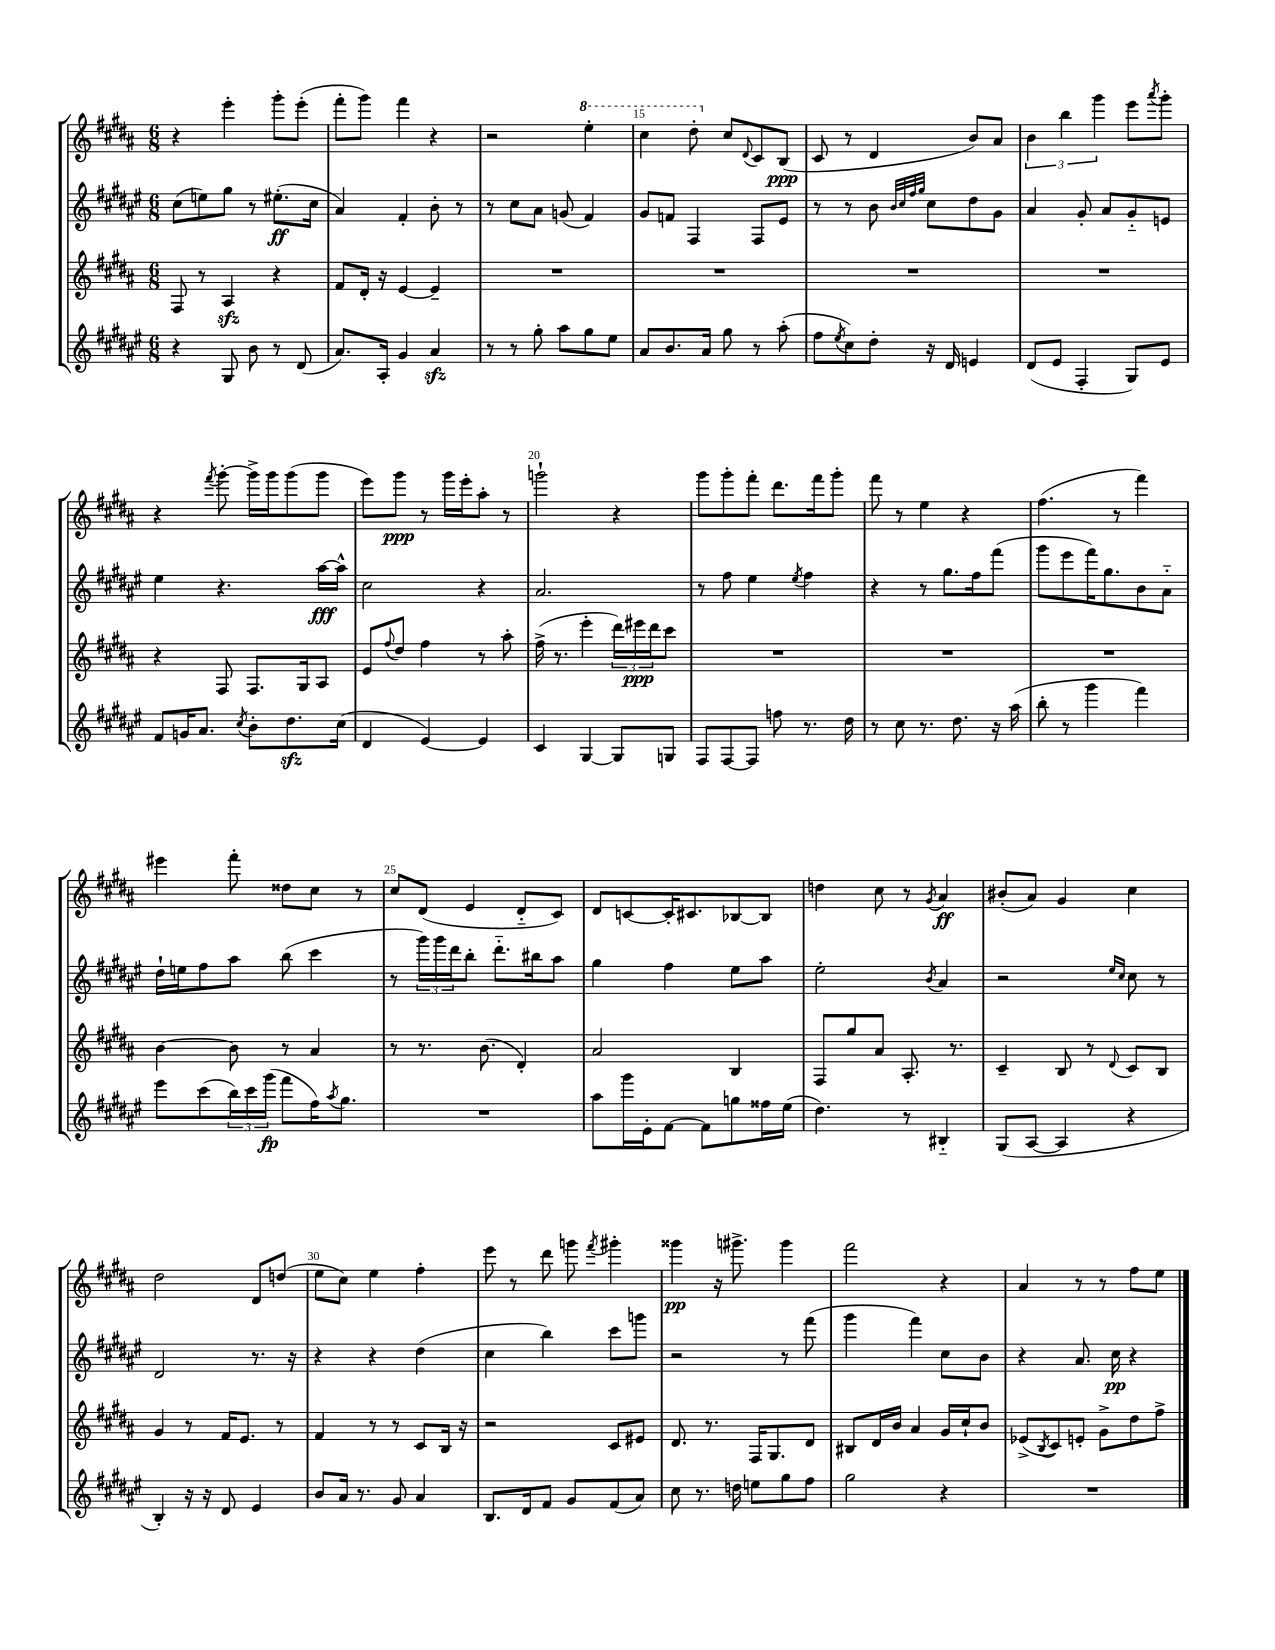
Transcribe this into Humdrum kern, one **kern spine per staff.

**kern	**dynam	**kern	**dynam	**kern	**dynam	**kern	**dynam
*part4	*part4	*part3	*part3	*part2	*part2	*part1	*part1
*staff4	*staff4	*staff3	*staff3	*staff2	*staff2	*staff1	*staff1
*clefG2	*	*clefG2	*	*clefG2	*	*clefG2	*
*k[f#c#g#d#a#e#]	*	*k[f#c#g#d#a#]	*	*k[f#c#g#d#a#e#]	*	*k[f#c#g#d#a#]	*
*M6/8	*	*M6/8	*	*M6/8	*	*M6/8	*
=12	=12	=12	=12	=12	=12	=12	=12
4r	.	8F#/	.	(8cc#\L	.	4r	.
.	.	8r	.	8een\)	.	.	.
8G#/	.	4A#zz/	.	8gg#\J	.	4eee'\	.
8b\	.	.	.	8r	.	.	.
8r	.	4r	.	(8.ee#X'\L	ff	8ggg#'\L	.
(8d#/	.	.	.	.	.	(8eee'\J	.
.	.	.	.	16cc#\Jk	.	.	.
=13	=13	=13	=13	=13	=13	=13	=13
8.a#/L)	.	8f#/L	.	4a#/)	.	8fff#'\L	.
.	.	16d#'/Jk	.	.	.	8ggg#\J)	.
16A#'/Jk	.	16r	.	.	.	.	.
4g#/	.	[4e/	.	4f#'/	.	4fff#\	.
4a#zz/	.	4e~/]	.	8b'\	.	4r	.
.	.	.	.	8r	.	.	.
=14	=14	=14	=14	=14	=14	=14	=14
8r	.	2.r	.	8r	.	2r	.
8r	.	.	.	8cc#\L	.	.	.
8gg#'\	.	.	.	8a#\J	.	.	.
8aa#\L	.	.	.	(8gn/	.	.	.
*	*	*	*	*	*	*8va	*
8gg#\	.	.	.	4f#/)	.	4eee'\	.
8ee#\J	.	.	.	.	.	.	.
=15	=15	=15	=15	=15	=15	=15	=15
8a#/L	.	2.r	.	8g#/L	.	4ccc#\	.
8.b/	.	.	.	8fn/J	.	.	.
.	.	.	.	4F#/	.	8ddd#'\	.
16a#/Jk	.	.	.	.	.	.	.
*	*	*	*	*	*	*X8va	*
8gg#\	.	.	.	.	.	8cc#/L	.
.	.	.	.	.	.	8qqd#/	.
8r	.	.	.	8F#/L	.	8c#/	.
(8aa#'\	.	.	.	8e#/J	.	(8B/J	ppp
=16	=16	=16	=16	=16	=16	=16	=16
8ff#\L	.	2.r	.	8r	.	8c#/	.
8qee#/	.	.	.	.	.	.	.
8cc#\)	.	.	.	8r	.	8r	.
8dd#'\J	.	.	.	8b\	.	4d#/	.
.	.	.	.	32qqb/LLL	.	.	.
.	.	.	.	32qqcc#/	.	.	.
.	.	.	.	32qqff#/	.	.	.
.	.	.	.	32qqgg#/JJJ	.	.	.
16r	.	.	.	8cc#\L	.	.	.
16d#/	.	.	.	.	.	.	.
4en/	.	.	.	8dd#\	.	8b/L)	.
.	.	.	.	8g#\J	.	8a#/J	.
=17	=17	=17	=17	=17	=17	=17	=17
(8d#/L	.	2.r	.	4a#/	.	6b\	.
8e#/J	.	.	.	.	.	.	.
.	.	.	.	.	.	6bb\	.
4F#'/	.	.	.	8g#'/	.	.	.
.	.	.	.	.	.	6ggg#\	.
.	.	.	.	8a#/L	.	.	.
8G#/L)	.	.	.	8g#/	.	8eee\L	.
.	.	.	.	.	.	8qaaa#/	.
8e#/J	.	.	.	8en/J	.	8ggg#'\J	.
!!LO:LB:g=z
=18	=18	=18	=18	=18	=18	=18	=18
8f#/L	.	4r	.	4ee#\	.	4r	.
16gn/K	.	.	.	.	.	.	.
8.a#/J	.	.	.	.	.	.	.
.	.	.	.	.	.	8qfff#/	.
.	.	8F#/	.	4.r	.	[8ggg#'\	.
8qcc#/	.	.	.	.	.	.	.
8b'\L	.	8.F#/L	.	.	.	16ggg#^\LL]	.
.	.	.	.	.	.	16ggg#\J	.
8.dd#zz\	.	.	.	.	.	(8ggg#\	.
.	.	16G#/k	.	.	.	.	.
.	.	8A#/J	.	[16aa#\LL	fff	8ggg#\J	.
(16cc#\Jk	.	.	.	16aa#^^\JJ]	.	.	.
=19	=19	=19	=19	=19	=19	=19	=19
4d#/	.	8e/L	.	2cc#\	.	8eee\L)	.
.	.	8qqff#/	.	.	.	.	.
.	.	8dd#/J	.	.	.	8ggg#\J	ppp
[4e#/)	.	4ff#\	.	.	.	8r	.
.	.	.	.	.	.	16ggg#\LL	.
.	.	.	.	.	.	16eee'\J	.
4e#/]	.	8r	.	4r	.	8aa#'\J	.
.	.	8aa#'\	.	.	.	8r	.
=20	=20	=20	=20	=20	=20	=20	=20
4c#/	.	(16ff#^\	.	2.a#/	.	2gggn`\	.
.	.	8.r	.	.	.	.	.
[4G#/	.	4eee'\	.	.	.	.	.
8G#/L]	.	24ddd#\LL)	.	.	.	4r	.
.	.	24eee#X\	ppp	.	.	.	.
.	.	24ddd#\J	.	.	.	.	.
8Gn/J	.	8ccc#\J	.	.	.	.	.
=21	=21	=21	=21	=21	=21	=21	=21
8F#/L	.	2.r	.	8r	.	8ggg#\L	.
[8F#/	.	.	.	8ff#\	.	8ggg#'\	.
8F#/J]	.	.	.	4ee#\	.	8fff#'\J	.
8ffn\	.	.	.	.	.	8.ddd#\L	.
.	.	.	.	8qee#/	.	.	.
8.r	.	.	.	4ff#\	.	.	.
.	.	.	.	.	.	16fff#\k	.
.	.	.	.	.	.	8ggg#'\J	.
16dd#\	.	.	.	.	.	.	.
=22	=22	=22	=22	=22	=22	=22	=22
8r	.	2.r	.	4r	.	8fff#\	.
8cc#\	.	.	.	.	.	8r	.
8.r	.	.	.	8r	.	4ee\	.
.	.	.	.	8.gg#\L	.	.	.
8.dd#\	.	.	.	.	.	.	.
.	.	.	.	.	.	4r	.
.	.	.	.	16ff#\k	.	.	.
16r	.	.	.	(8fff#\J	.	.	.
(16aa#\	.	.	.	.	.	.	.
=23	=23	=23	=23	=23	=23	=23	=23
8bb'\	.	2.r	.	8ggg#\L	.	(4.ff#\	.
8r	.	.	.	8eee#\	.	.	.
4ggg#\	.	.	.	16fff#\K)	.	.	.
.	.	.	.	8.gg#\	.	.	.
.	.	.	.	.	.	8r	.
4fff#\)	.	.	.	8b\	.	4fff#\)	.
.	.	.	.	8a#\J	.	.	.
!!LO:LB:g=z
=24	=24	=24	=24	=24	=24	=24	=24
8eee#\L	.	[4b\	.	16dd#`\LL	.	4eee#X\	.
.	.	.	.	16een\J	.	.	.
(8ccc#\	.	.	.	8ff#\	.	.	.
24bb\L)	.	8b\]	.	8aa#\J	.	8fff#'\	.
24ccc#\	.	.	.	.	.	.	.
(24ggg#\JJ	fp	.	.	.	.	.	.
8fff#\L	.	8r	.	(8bb\	.	8dd##X\L	.
16ff#\K)	.	4a#/	.	4ccc#\	.	8cc#\J	.
8qaa#/	.	.	.	.	.	.	.
8.gg#\J	.	.	.	.	.	.	.
.	.	.	.	.	.	8r	.
=25	=25	=25	=25	=25	=25	=25	=25
2.r	.	8r	.	8r	.	8cc#/L	.
.	.	8.r	.	24ggg#\LL)	.	(8d#/J	.
.	.	.	.	24ggg#\	.	.	.
.	.	.	.	24ddd#\J	.	.	.
.	.	.	.	8bb'\J	.	4e/	.
.	.	(8.b\	.	.	.	.	.
.	.	.	.	8.ddd#\L	.	.	.
.	.	4d#'/)	.	.	.	8d#/L	.
.	.	.	.	16bb#X\k	.	.	.
.	.	.	.	8aa#\J	.	8c#/J)	.
=26	=26	=26	=26	=26	=26	=26	=26
8aa#\L	.	2a#/	.	4gg#\	.	8d#/L	.
16ggg#\L	.	.	.	.	.	[8cn/	.
16e#'\J	.	.	.	.	.	.	.
[8f#\J	.	.	.	4ff#\	.	16c'/K]	.
.	.	.	.	.	.	8.c#X/	.
8f#\L]	.	.	.	.	.	.	.
8ggn\	.	4B/	.	8ee#\L	.	[8B-X/	.
16ff##X\L	.	.	.	8aa#\J	.	8B-/J]	.
(16ee#\JJ	.	.	.	.	.	.	.
=27	=27	=27	=27	=27	=27	=27	=27
4.dd#\)	.	8F#/L	.	2ee#'\	.	4ddn\	.
.	.	8gg#/	.	.	.	.	.
.	.	8a#/J	.	.	.	8cc#\	.
8r	.	8.A#'/	.	.	.	8r	.
.	.	.	.	8qb/	.	8qg#/	.
4B#X/	.	.	.	4a#/	.	4a#/	ff
.	.	8.r	.	.	.	.	.
=28	=28	=28	=28	=28	=28	=28	=28
(8G#/L	.	4c#~/	.	2r	.	(8b#X'/L	.
[8A#/J	.	.	.	.	.	8a#/J)	.
4A#/]	.	8B/	.	.	.	4g#/	.
.	.	8r	.	.	.	.	.
.	.	.	.	16qqee#/LL	.	.	.
.	.	8qqd#/	.	16qqcc#/JJ	.	.	.
4r	.	8c#/L	.	8cc#\	.	4cc#\	.
.	.	8B/J	.	8r	.	.	.
!!LO:LB:g=z
=29	=29	=29	=29	=29	=29	=29	=29
4B'/)	.	4g#/	.	2d#/	.	2dd#\	.
16r	.	8r	.	.	.	.	.
16r	.	.	.	.	.	.	.
8d#/	.	16f#/KL	.	.	.	.	.
.	.	8.e/J	.	.	.	.	.
4e#/	.	.	.	8.r	.	8d#/L	.
.	.	8r	.	.	.	(8ddn/J	.
.	.	.	.	16r	.	.	.
=30	=30	=30	=30	=30	=30	=30	=30
8b/L	.	4f#/	.	4r	.	8ee\L	.
16a#/Jk	.	.	.	.	.	8cc#\J)	.
8.r	.	.	.	.	.	.	.
.	.	8r	.	4r	.	4ee\	.
8g#/	.	8r	.	.	.	.	.
4a#/	.	8c#/L	.	(4dd#\	.	4ff#'\	.
.	.	16B/Jk	.	.	.	.	.
.	.	16r	.	.	.	.	.
=31	=31	=31	=31	=31	=31	=31	=31
8.B/L	.	2r	.	4cc#\	.	8eee\	.
.	.	.	.	.	.	8r	.
16d#/k	.	.	.	.	.	.	.
8f#/J	.	.	.	4bb\)	.	8ddd#\	.
8g#/L	.	.	.	.	.	8gggn\	.
.	.	.	.	.	.	8qfff#/	.
(8f#/	.	8c#/L	.	8ccc#\L	.	4ggg#X'\	.
8a#/J)	.	8e#X/J	.	8gggn\J	.	.	.
=32	=32	=32	=32	=32	=32	=32	=32
8cc#\	.	8.d#/	.	2r	.	4ggg##X\	pp
8.r	.	.	.	.	.	.	.
.	.	8.r	.	.	.	.	.
.	.	.	.	.	.	16r	.
16ddn\	.	.	.	.	.	8.ggg#X^\	.
8een\L	.	16F#/KL	.	.	.	.	.
.	.	8.G#/	.	.	.	.	.
8gg#\	.	.	.	8r	.	4ggg#\	.
8ff#\J	.	8d#/J	.	(8fff#\	.	.	.
=33	=33	=33	=33	=33	=33	=33	=33
2gg#\	.	8B#X/L	.	4ggg#\	.	2fff#\	.
.	.	16d#/L	.	.	.	.	.
.	.	16b/JJ	.	.	.	.	.
.	.	4a#/	.	4fff#\)	.	.	.
4r	.	16g#/LL	.	8cc#\L	.	4r	.
.	.	16cc#`/J	.	.	.	.	.
.	.	8b/J	.	8b\J	.	.	.
=34	=34	=34	=34	=34	=34	=34	=34
2.r	.	(8e-X^/L	.	4r	.	4a#/	.
.	.	8qB/	.	.	.	.	.
.	.	8c#/)	.	.	.	.	.
.	.	8en'/J	.	8.a#/	.	8r	.
.	.	8g#^\L	.	.	.	8r	.
.	.	.	.	16cc#\	pp	.	.
.	.	8dd#\	.	4r	.	8ff#\L	.
.	.	8ff#^\J	.	.	.	8ee\J	.
==	==	==	==	==	==	==	==
*-	*-	*-	*-	*-	*-	*-	*-
